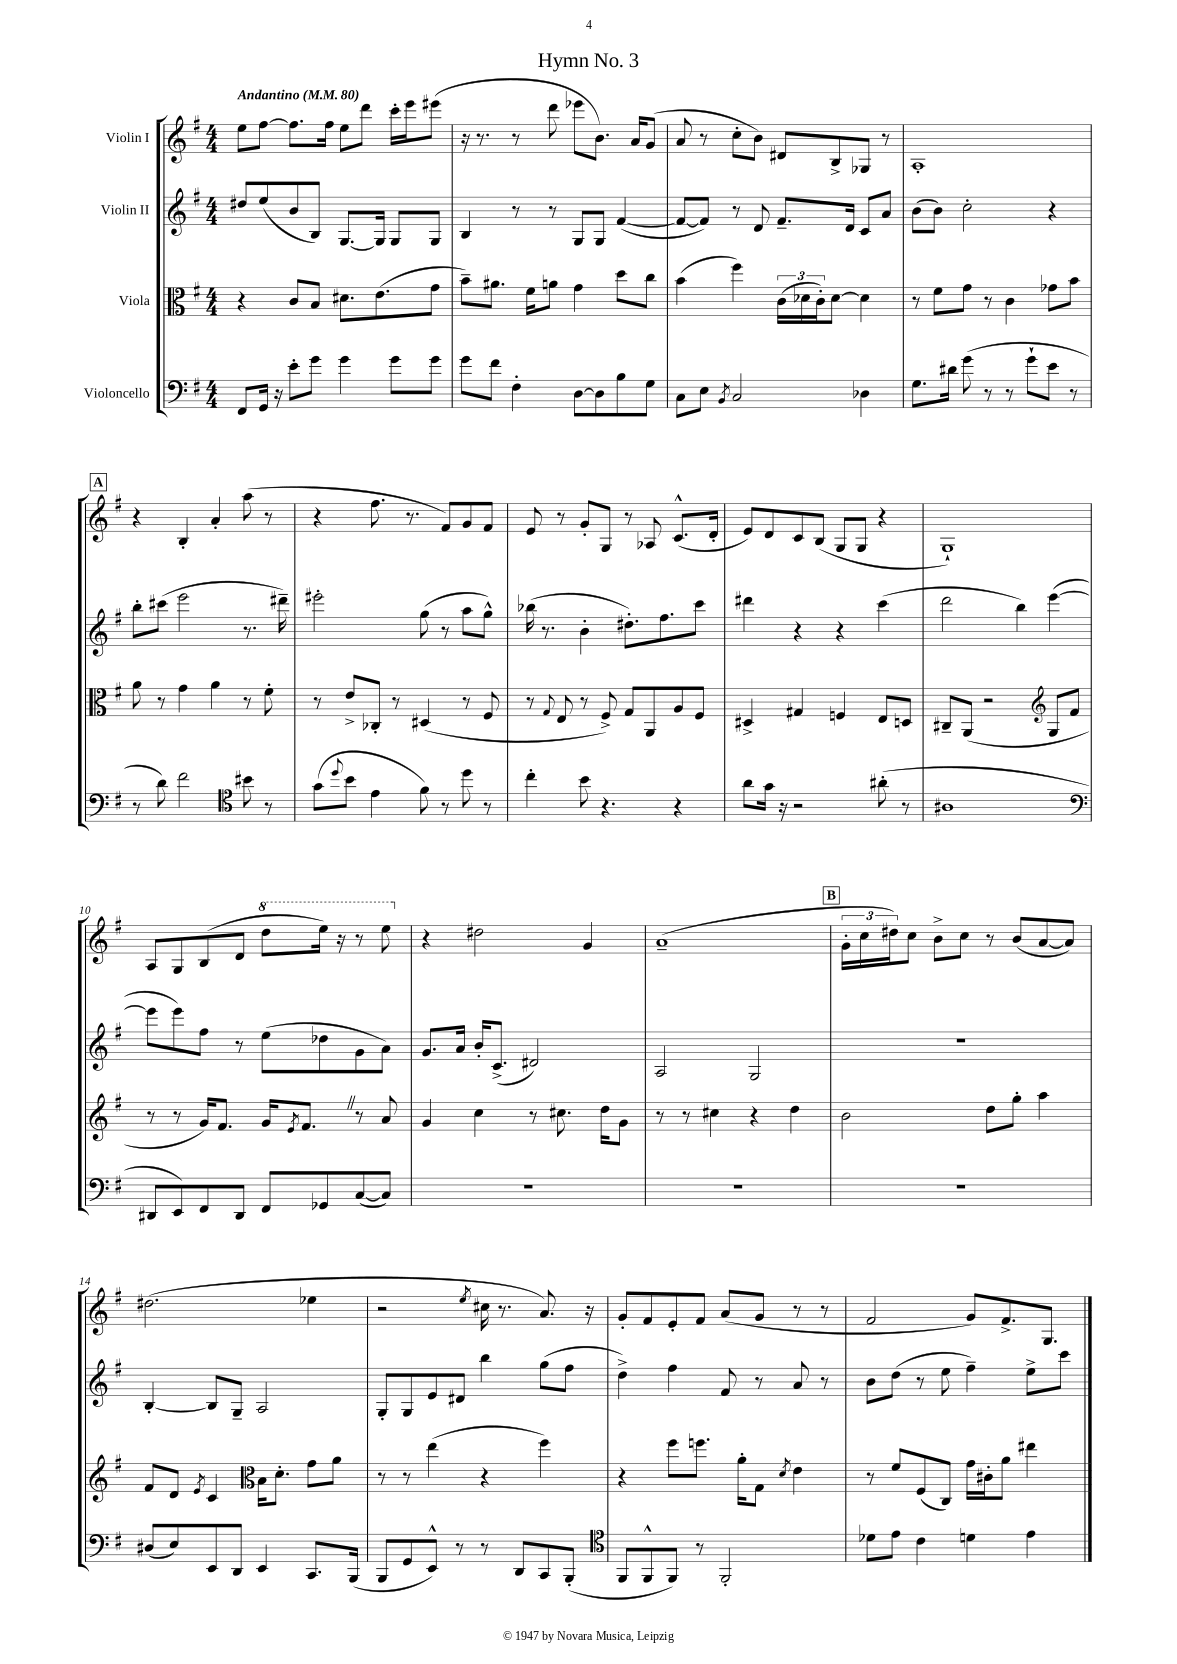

**kern	**kern	**kern	**kern
*staff4	*staff3	*staff2	*staff1
*clefF4	*clefC3	*clefG2	*clefG2
*k[f#]	*k[f#]	*k[f#]	*k[f#]
*M4/4	*M4/4	*M4/4	*M4/4
*MM80	*MM80	*MM80	*MM80
8FF#	4r	8dd#	8ee
16GG	.	(8ee	[8ff#
16r	.	.	.
8e'	8c	8b	8.ff#]
8g	8B	8B)	.
.	.	.	16ff#
4g	8.d#	[8.G	8ee
.	.	.	8ddd
.	(8.e	16G]	.
8g	.	8G	16ccc'
.	.	.	16eee
8g	8g	8G	(8eee#
=	=	=	=
8g	8b~)	4B	16r
.	.	.	8.r
8f#	8.a#	.	.
4F#'	.	8r	8r
.	16f#	.	.
.	8a	8r	8ddd
[8D	4g	8G	8eee-
8D]	.	8G	8.b)
8B	8dd	([4f#	.
.	.	.	16a
8G	8cc	.	(8g
=	=	=	=
8C	(4b	8f#_	8a
8E	.	8f#])	8r
8qBB	.	.	.
2C	4ff#)	8r	8cc'
.	.	8d	8b)
.	(24c	8.f#~	8d#
.	24d-	.	.
.	24c')	.	.
.	[8d-	.	8B^
.	.	16d	.
4D-	4d-]	8c	8G-
.	.	8a	8r
=	=	=	=
8.G	8r	(8b	1A'
.	8f#	8b)	.
16d#	.	.	.
(8g	8g	2cc'	.
8r	8r	.	.
8r	4c	.	.
8g`	.	.	.
8e	8g-	4r	.
8r	8b	.	.
=	=	=	=
8r	8a	8bb'	4r
8d)	8r	(8ccc#	.
2f#	4g	2eee	4B'
.	4a	.	4a'
*clefC4	*	*	*
8b#	8r	8.r	(8aa
8r	8f#'	.	8r
.	.	16ddd#~)	.
=	=	=	=
(8g	8r	2eee#'	4r
8qqdd	.	.	.
8b	8e^	.	.
4e	8C-'	.	8.ff#
.	8r	.	.
.	.	.	8.r
8f#)	(4D#	(8gg	.
8r	.	8r	8f#)
8dd	8r	8aa	8g
8r	8F#	8gg^^)	8f#
=	=	=	=
4cc'	8r	(16bb-	8e
.	.	8.r	.
.	8qqG	.	.
.	8E	.	8r
8b	8r	4b'	8g'
4.r	8F#^)	.	8G
.	8G	8.dd#')	8r
.	8AA	.	8A-
.	.	8.ff#	.
4r	8A	.	(8.c^^
.	8F#	8ccc	.
.	.	.	16d'
=	=	=	=
8a	4D#^	4ddd#	8e)
16g	.	.	8d
16r	.	.	.
2r	4G#	4r	8c
.	.	.	(8B
.	4F	4r	8G
.	.	.	8G
(8a#'	8E	(4ccc	4r
8r	8D	.	.
=	=	=	=
1A#	8C#~	2ddd	1G`)
.	(8AA	.	.
.	2r	.	.
.	.	4bb)	.
*	*clefG2	*	*
.	8G	([4eee	.
.	8f#	.	.
=	=	=	=
*clefF4	*	*	*
8DD#	8r	8eee]	8A
8EE)	8r	8eee)	8G
8FF#	16g)	8ff#	(8B
.	8.f#	.	.
8DD#	.	8r	8d
8FF#	16g	(8ee	8ddd
.	8qe	.	.
.	8.f#	.	.
8GG-	.	8dd-	16eee)
.	.	.	16r
([8C	8r	8g	8r
8C])	8a	8a)	8eee
=	=	=	=
1r	4g	8.g	4r
.	.	16a	.
.	4cc	16b'	2dd#
.	.	(8.c^	.
.	8r	2d#)	.
.	8.cc#	.	.
.	.	.	4g
.	16dd	.	.
.	8g	.	.
=	=	=	=
1r	8r	2A	(1a~
.	8r	.	.
.	4cc#	.	.
.	4r	2G	.
.	4dd	.	.
=	=	=	=
1r	2b	1r	24g'
.	.	.	24cc
.	.	.	24dd#)
.	.	.	8cc
.	.	.	8b^
.	.	.	8cc
.	8dd	.	8r
.	8gg'	.	(8b
.	4aa	.	[8a
.	.	.	8a])
=	=	=	=
(8D#	8f#	[4B'	(2.dd#
8E)	8d	.	.
.	8qe	.	.
8EE	4c	8B]	.
8DD	.	8G~	.
*	*clefC3	*	*
4EE	16B	2A	.
.	8.d'	.	.
8.CC	8g	.	4ee-
.	8a	.	.
(16BBB	.	.	.
=	=	=	=
8BBB	8r	8G'	2r
8GG	8r	8G	.
8EE^^)	(4ee	8e	.
8r	.	8d#	.
.	.	.	8qee
8r	4r	4bb	16cc#
.	.	.	8.r
8DD	.	.	.
8CC	4ff#)	(8gg	8.a)
(8BBB'	.	8ff#	.
.	.	.	16r
=	=	=	=
*clefC4	*	*	*
8FF#	4r	4dd^)	8g'
8FF#^^	.	.	8f#
8FF#)	8ff#	4ff#	8e'
8r	8.ff	.	8f#
2FF#'	.	8f#	(8a
.	16a'	.	.
.	8G	8r	8g
.	8qd	.	.
.	4e	8a	8r
.	.	8r	8r
=	=	=	=
8d-	8r	8b	2f#
8e	8f#	(8dd	.
4c	(8F#	8r	.
.	8C)	8ee	.
4d	16g	4ff#~)	8g)
.	16c#'	.	.
.	8a	.	8.f#^
4e	4ee#	8ee^	.
.	.	.	8.G
.	.	8ccc	.
==	==	==	==
*-	*-	*-	*-
